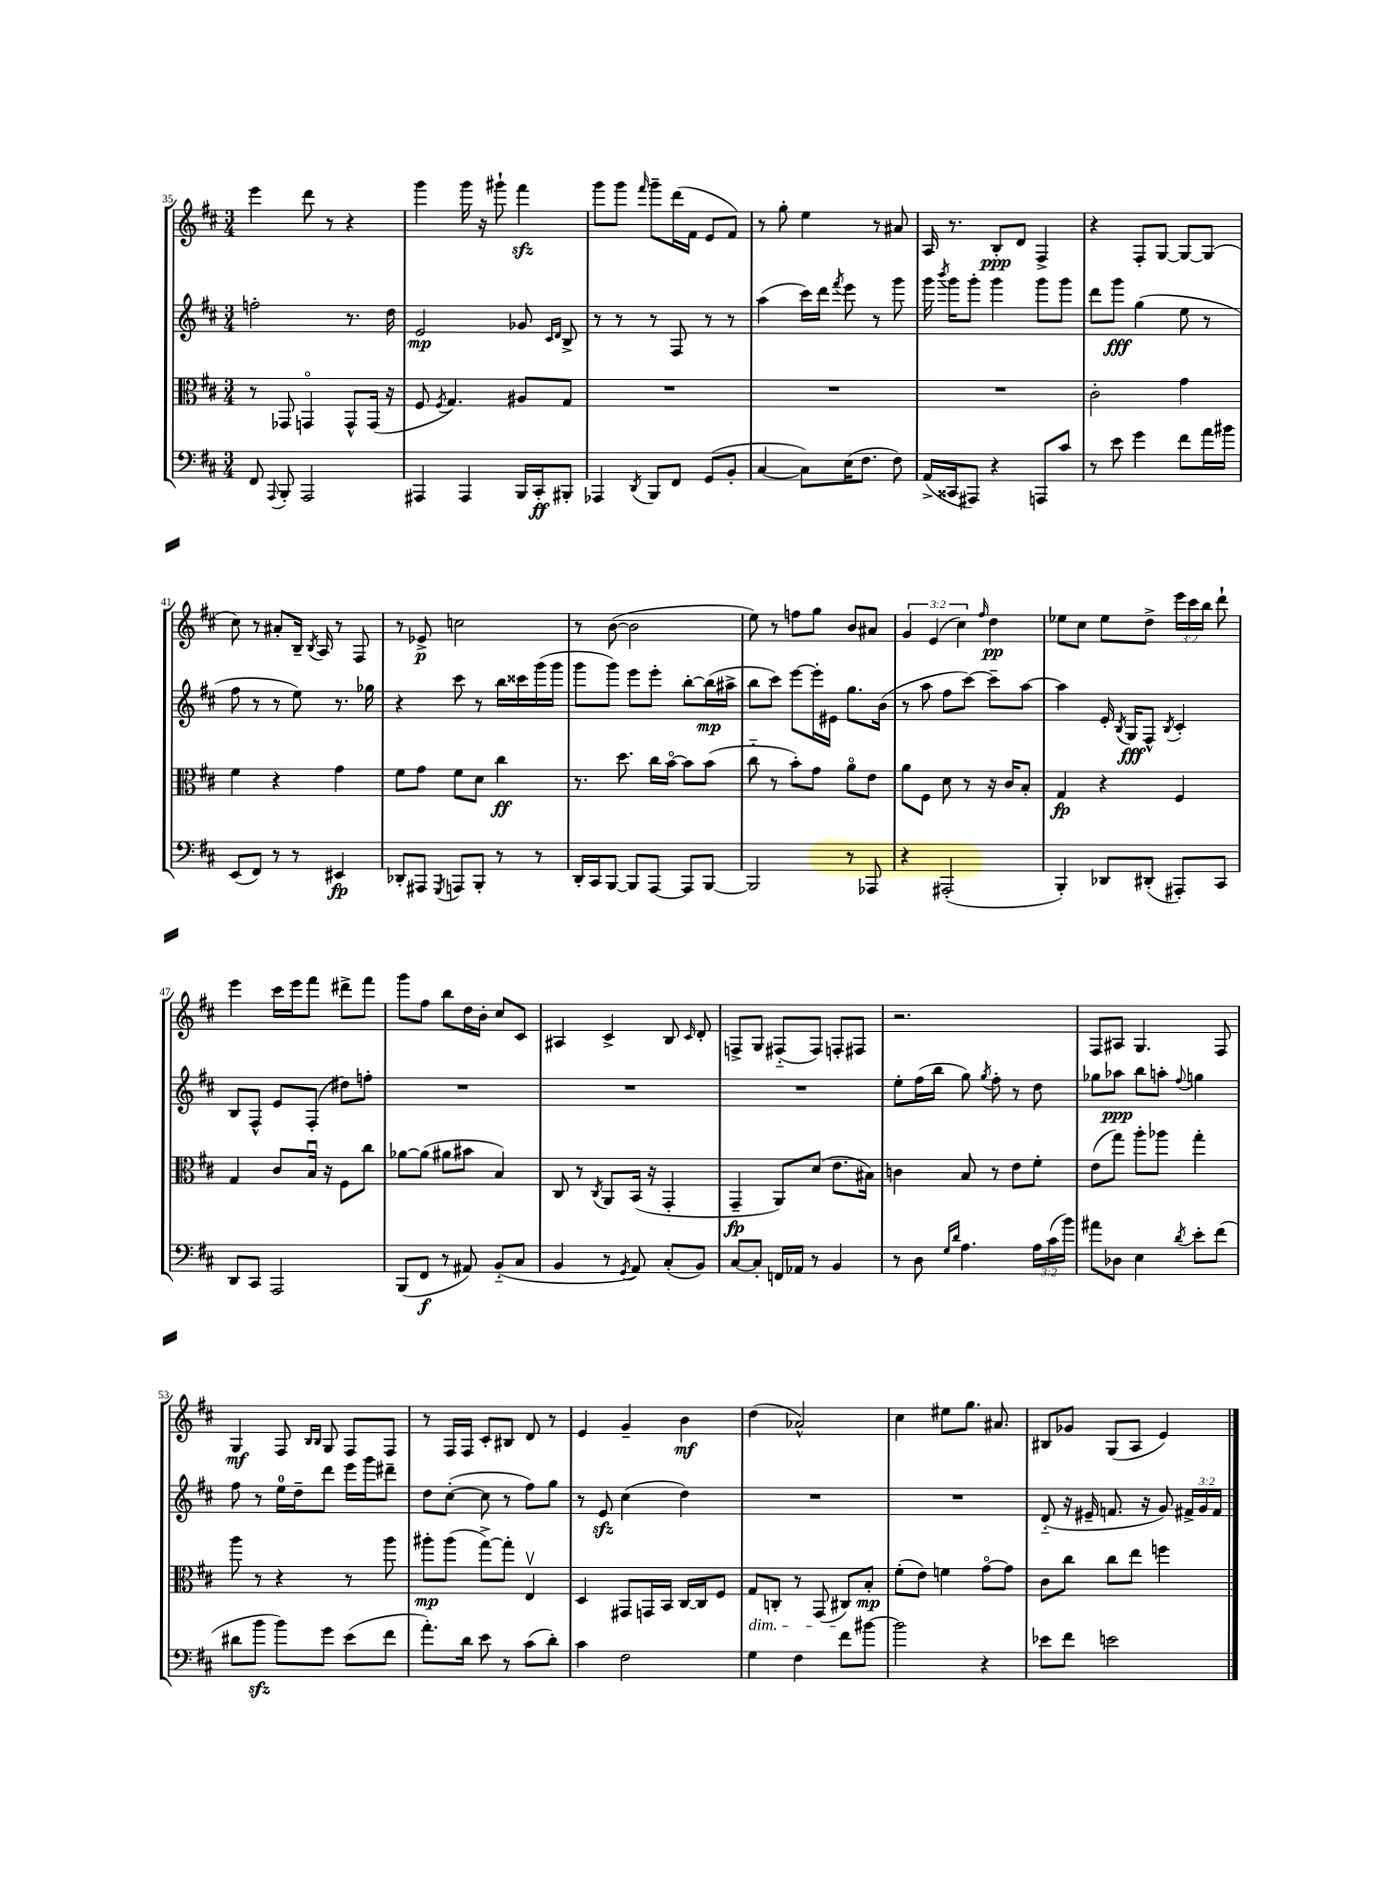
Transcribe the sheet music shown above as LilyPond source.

<<
\new StaffGroup <<
\new Staff = "s0" {
    \clef treble \key d \major \numericTimeSignature \time 3/4 \override Staff.TupletNumber.text = #tuplet-number::calc-fraction-text
    \autoBeamOff e'''4 d'''8 r8 r4 |
    g'''4 g'''16 r16 gis'''8-! fis'''4\sfz |
    g'''8[ g'''8] \grace { fis'''16 } g'''8[-- d'''16( fis'16] e'8[ fis'8]) |
    r8 g''8-. e''4 r8 ais'8 |
    a16 r8. b8[-.\ppp d'8] fis4-> |
    r4 fis8[-. g8]~ g8[~ g8]( |
    cis''8) r8 ais'8[-. b16]-- \acciaccatura { b8 } a16 r8 fis8 |
    r8 ees'8->\p c''2 |
    r8 b'8~( b'2 |
    e''8) r8 f''8[ g''8] b'8[ ais'8] |
    \tuplet 3/2 { g'4 e'4( cis''4) } \grace { fis''16 } d''4\pp |
    ees''8[ cis''8] ees''8[ d''8]-> \tuplet 3/2 { e'''16[ cis'''16 b''16] } d'''8-! |
    e'''4 cis'''16[ e'''16 fis'''8] dis'''8[-> fis'''8] |
    g'''8[ fis''8] b''8[ d''16 b'16]-. cis''8[ cis'8] |
    ais4 cis'4-> b8 \grace { cis'16 } d'8-. |
    f8[-> g8] fis8[-_( fis8]) f8[-. fis8] |
    r2. |
    fis8[ ais8] g4. fis8 |
    g4\mf fis8 \grace { b16[ b16] } g8 fis8[ fis8] |
    r8 fis16[ fis16] cis'8[-. bis8] d'8 r8 |
    e'4 g'4-- b'4\mf |
    d''4( aes'2-^) |
    cis''4 eis''8[ g''8.] ais'8. |
    bis8[ ges'8] g8[( a8] e'4) \bar "|." |
}
\new Staff = "s1" {
    \clef treble \key d \major \numericTimeSignature \time 3/4 \override Staff.TupletNumber.text = #tuplet-number::calc-fraction-text
    \autoBeamOff f''2-. r8. d''16 |
    e'2\mp ges'8 \grace { cis'16[ d'16] } b8-> |
    r8 r8 r8 fis8 r8 r8 |
    a''4( cis'''16[) d'''16] \acciaccatura { fis'''8 } e'''8 r8 g'''8 |
    g'''16 \acciaccatura { b'''8 } g'''16[ g'''8]-. g'''4 g'''8[ g'''8] |
    d'''8[ g'''8]\fff g''4( e''8 r8 |
    fis''8 r8 r8 e''8) r8. ges''16 |
    r4 cis'''8 r8 b''16[ cisis'''16 g'''16( g'''16] |
    g'''8[ g'''8]) e'''8[ e'''8]-. b''8[~-. b''16\mp( ais''16]-> |
    b''8[ cis'''8]) e'''8[~ e'''16-. eis'16] g''8.[ b'16]( |
    r8 a''8 fis''8[ cis'''8]~) cis'''8[-- a''8]~ |
    a''4 e'16-. \acciaccatura { b8 } g16[\fff fis8]-^ \acciaccatura { b8 } cis'4-. |
    b8[ fis8]-^ e'8[ fis8]-.( dis''8[) f''8]-. |
    R2. |
    R2. |
    R2. |
    e''8[-. fis''16( b''16] g''8) \acciaccatura { g''8 } fis''8-. r8 d''8 |
    ges''8[ aes''8]\ppp b''8[ a''8]-. \appoggiatura { fis''8 } g''4 |
    fis''8 r8 e''16[-0 d''16-- d'''8] e'''16[ g'''16 dis'''8]-- |
    d''8[ cis''8]~-.( cis''8 r8 fis''8[) g''8] |
    r8 e'8\sfz cis''4( d''4) |
    R2. |
    R2. |
    d'8-_( r16 eis'16-- f'8. r16 g'8) \tuplet 3/2 { fis'16[-> g'16 fis'16] } \bar "|." |
}
\new Staff = "s2" {
    \clef alto \key d \major \numericTimeSignature \time 3/4
    \autoBeamOff r8 ges,8 g,4\flageolet g,8[-^ g,16]( r16 |
    fis8 \acciaccatura { fis8 } g4.) ais8[ g8] |
    R2. |
    R2. |
    R2. |
    cis'2-. g'4 |
    fis'4 r4 g'4 |
    fis'8[ g'8] fis'8[ d'8] cis''4\ff |
    r8. d''8. cis''16[ b'16]~\flageolet b'8[ b'8]( |
    cis''8-_ r8 b'8[-.) g'8] a'8[\flageolet e'8] |
    a'8[ fis8] d'8 r8 r16 cis'16[ b8]-. |
    g4\fp r4 fis4 |
    g4 cis'8[ b16]\downbow r16 fis8[ cis''8] |
    aes'8[~ aes'8]( ais'8[ bis'8] b4) |
    cis8 r8 \acciaccatura { cis8 } a,8[ b,16]( r16 g,4-. |
    g,4--\fp a,8[) d'8]( e'8.[ bis16]) |
    c'4 b8 r8 e'8[ fis'8]-. |
    e'8[( g''8]) a''8[-. aes''8] g''4-. |
    a''8 r8 r4 r8 a''8 |
    ais''8[-.\mp ais''8]( g''8[~->) g''8]-. e4\upbow |
    d4 gis,8[ g,16 b,16] cis16[~ cis16 fis8] |
    g8[\dim c8]-. r8 g,8( cis8[\!) b8]-.\mp |
    fis'8[-.( e'8]) f'4 g'8[~\flageolet g'8] |
    cis'8[ cis''8] cis''8[ e''8] f''4 \bar "|." |
}
\new Staff = "s3" {
    \clef bass \key d \major \numericTimeSignature \time 3/4 \override Staff.TupletNumber.text = #tuplet-number::calc-fraction-text
    \autoBeamOff fis,8 \appoggiatura { a,,8 } b,,8-. a,,2 |
    ais,,4 ais,,4 b,,16[ cis,16-.\ff bis,,8]-. |
    aes,,4 \acciaccatura { d,8 } b,,8[ fis,8] g,8[( b,8]-. |
    cis4~ cis8[) e16( fis8.] fis8) |
    a,16[->( cisis,16 ais,,8]) r4 a,,8[ cis'8] |
    r8 e'8 g'4 fis'8[ a'16 bis'16] |
    e,8[( fis,8]) r8 r8 eis,4\fp |
    des,8[-. ais,,8] \acciaccatura { g,,8 } a,,8[ b,,8]-. r8 r8 |
    d,16[-. cis,16 b,,8]~ b,,8[ a,,8]~ a,,8[ b,,8]~ |
    b,,2 r8 aes,,8 |
    r4 ais,,2-.( |
    b,,4-.) des,8[ dis,8]-.( ais,,8[-.) cis,8] |
    d,8[ cis,8] a,,2 |
    b,,8[( fis,8]\f r8 ais,8) b,8[-_( cis8] |
    b,4 r8 \acciaccatura { g,8 } a,8) cis8[-.( b,8]) |
    cis8[~ cis8]-. f,16[ aes,16] r8 b,4 |
    r8 d8 \grace { g16[ d'16] } a4. \tuplet 3/2 { a16[ cis'16( b'16]) } |
    ais'8[ des8] e4 \acciaccatura { d'8 } e'8[-. fis'8]( |
    dis'8[ b'8]\sfz b'8[) g'8] e'8[( fis'8] |
    a'8.[-.) d'16] e'8 r8 cis'8[( d'8]-.) |
    cis'4 fis2 |
    g4 fis4 fis'8[ bis'8]~ |
    bis'2 r4 |
    ees'8[ fis'8] e'2 \bar "|." |
}
>>
>>
\layout { \context { \Score currentBarNumber = #35 } }
